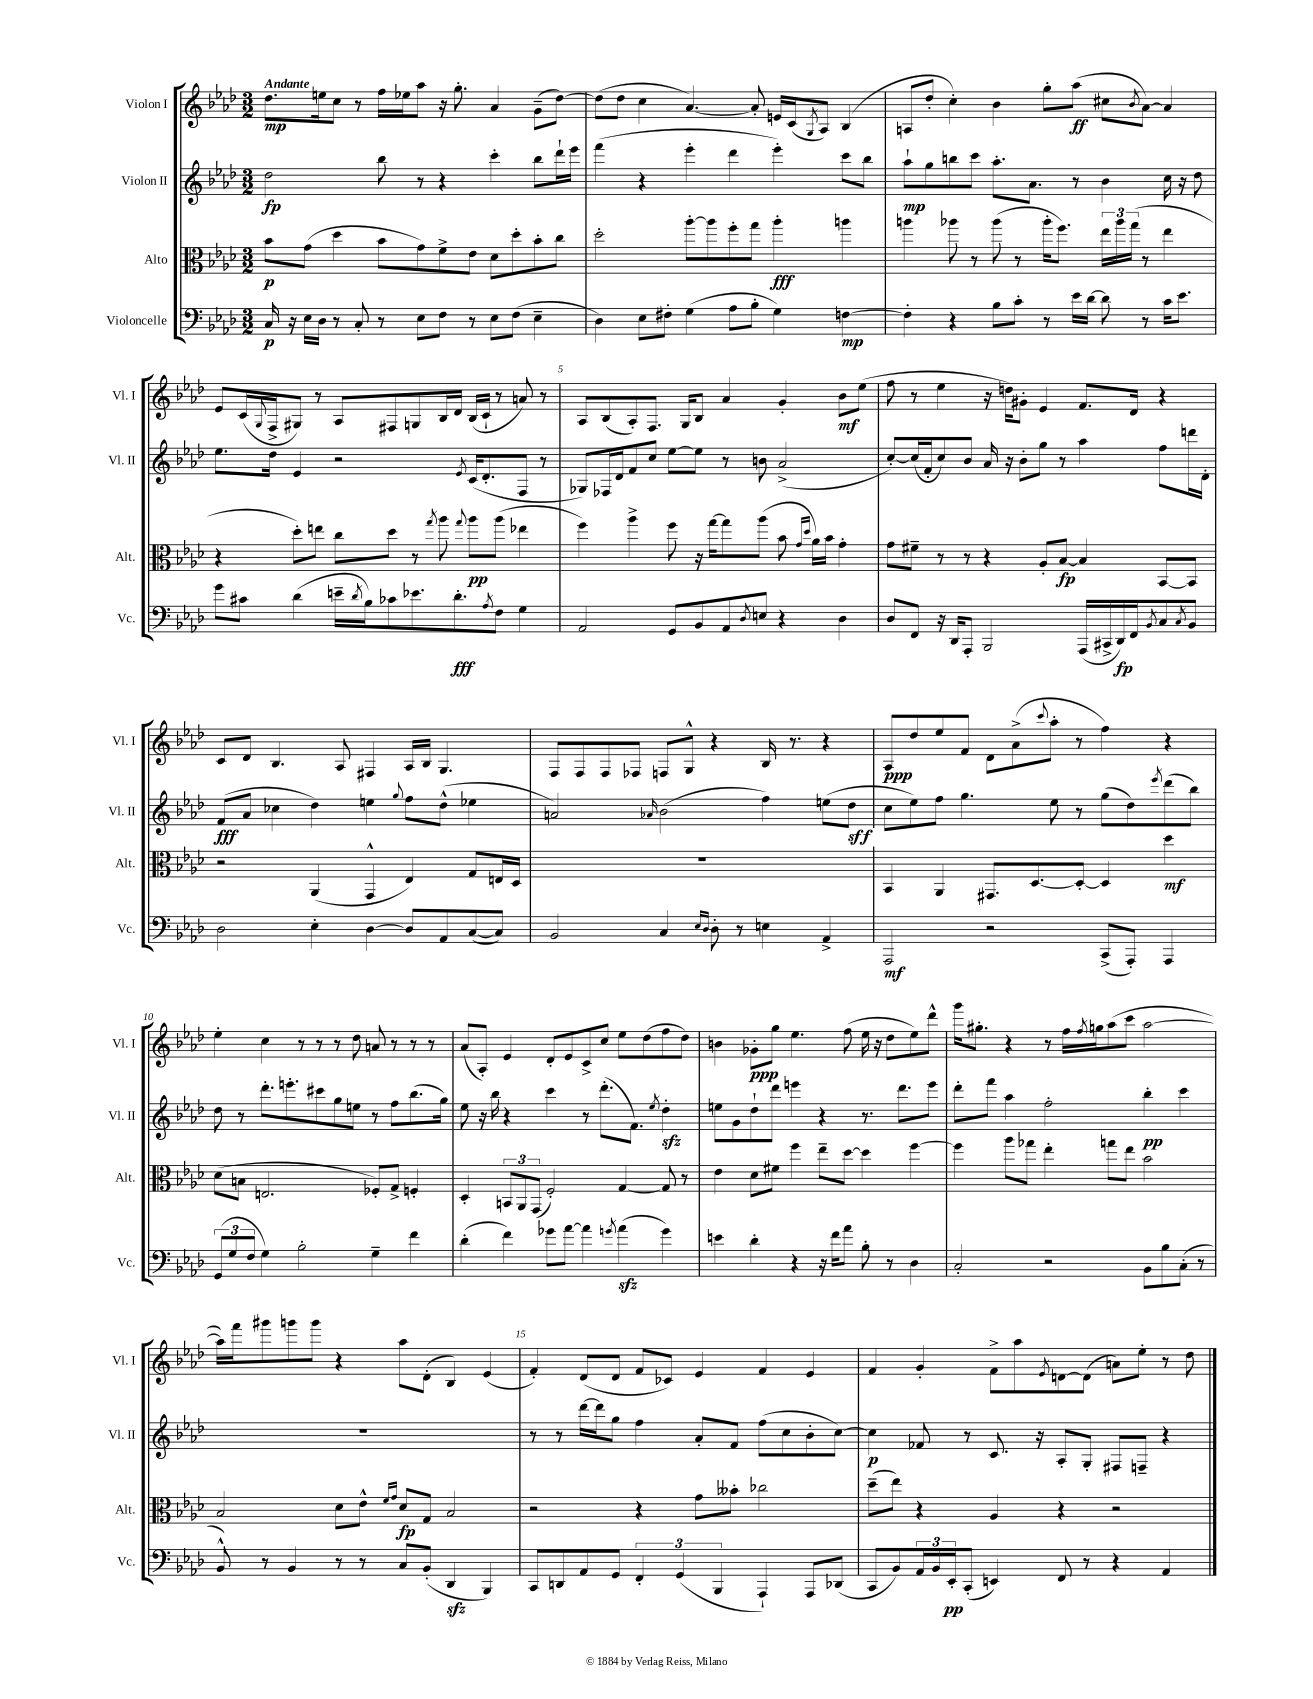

**kern	**kern	**kern	**kern
*staff4	*staff3	*staff2	*staff1
*clefF4	*clefC3	*clefG2	*clefG2
*k[b-e-a-d-]	*k[b-e-a-d-]	*k[b-e-a-d-]	*k[b-e-a-d-]
*M3/2	*M3/2	*M3/2	*M3/2
16C	8b-	2dd-	8.dd-
16r	.	.	.
16E-	(8g	.	.
16D-	.	.	16ee
8r	4dd-	.	8cc
8C'	.	.	8r
8r	8b-	8bb-	16ff
.	.	.	16ee-
8E-	8g)	8r	8aa-
8F	8f^	4r	16r
.	.	.	8.gg'
8r	8e-	.	.
8E-	8d-	4ccc'	4a-
(8F	8dd-'	.	.
4E-~	8b-'	8bb-	(8g~
.	8cc	16ddd-`	[8dd-)
.	.	16eee-	.
=	=	=	=
4D-)	2dd-'	(4fff	(8dd-]
.	.	.	8dd-
8E-	.	4r	4cc
8F#'	.	.	.
(4G	[8aa-'	4eee-'	[4.a-)
.	8aa-]	.	.
8A-	8ff'	4ddd-	.
8B-'	8gg	.	8a-']
4G)	4aa-'	4eee-')	16e
.	.	.	(16c
.	.	.	8qG
.	.	.	8A-)
[4F	4aa	8ccc	(4B-
.	.	8bb-	.
=	=	=	=
4F']	4aa	8aa-`	8A
.	.	8gg	8dd-'
4r	8aa-	8bb	4cc')
.	8r	8ccc	.
8B-	(8aa-	8.aa-'	4b-
8c'	8r	.	.
.	.	8.a-	.
8r	16aa-'	.	8gg'
.	8.ff)	.	.
16e-	.	8r	(8aa-
[16d-	.	.	.
8d-]	24ee-	4b-	8cc#
.	24aa-	.	.
.	(24gg	.	.
.	.	.	8qb-
8r	8r	.	[8a-)
16c	4ee-	16cc	4a-]
8.e-	.	16r	.
.	.	8dd-	.
=	=	=	=
8g	4r	8.ee-	8e-
8c#	.	.	(16c
.	.	.	8qqG
.	.	16dd-	16F^
(4d-	8dd-')	4e-	8G#)
.	8ee	.	8r
16e~	8cc	2r	8A-
8qd-	.	.	.
16B-)	.	.	.
8c-	8dd-	.	8F#
8.e-	8r	.	8G
.	8qgg	.	.
.	8aa-	.	16B-
8.d-'	.	.	16d-
.	8qqgg	8qe-	.
.	8aa-	(16c	(16B-
.	.	8.d-'	16c`
8qA-	.	.	.
8F	(8aa-	.	8r
4G	4ee-	8F	8a)
.	.	8r	8r
=	=	=	=
2AA-	4ff)	8G-)	8A-
.	.	16F-	(8B-
.	.	16d-	.
.	4aa-^	8f	8A-')
.	.	8cc	8.F
8GG	8ff	[8ee-	.
.	.	.	16G
8BB-	16r	8ee-]	8B-
.	[16gg	.	.
8AA-	8gg]	8r	4a-
8qD-	.	.	.
8E	(8aa-	8b	.
4r	8b-	(2a-^	4g'
.	16qqg	.	.
.	16qqdd-	.	.
.	16a-)	.	.
.	16b-	.	.
4D-	4g'	.	8b-
.	.	.	(8ee-
=	=	=	=
8D-	8g	[8cc')	8ff
8FF	8f#~	(16cc]	8r
.	.	16f'	.
16r	8r	8cc)	4ee-
16DD-	.	.	.
8AAA-'	8r	8b-	.
2BBB-	4r	16a-	16r
.	.	16r	16dd)
.	.	8b-'	8g#'
.	8A-'	8gg	4e-
.	[8B-	8r	.
(16AAA-	4B-]	4aa-	8.f
16CC#^	.	.	.
16DD-)	.	.	.
16FF	.	.	16d-
8qBB-	.	.	.
8C	[8BB-	8ff	4r
8qC	.	.	.
8BB-	8BB-]	16ddd	.
.	.	16d-'	.
=	=	=	=
2D-	2r	(8f	8c
.	.	8a-	8d-
.	.	4cc-	4.B-
4E-'	(4AA-	4dd-)	.
.	.	.	8A-
[4D-	4GG^^	4ee	4F#
.	.	8qqgg	.
8D-]	4E-)	8ff	16A-
.	.	.	16B-
8AA-	.	(8dd-^^	4.G
([8C	8G	4ee-	.
8C])	16E	.	.
.	16D-	.	.
=	=	=	=
2BB-	1.r	2a)	8F
.	.	.	8F
.	.	.	8F
.	.	.	8F-
.	.	16qqa-	.
4C	.	(2b-	8F
.	.	.	8G^^
16qqE-	.	.	.
16qqD-	.	.	.
8D-'	.	.	4r
8r	.	.	.
4E	.	4ff)	16B-
.	.	.	8.r
4AA-^	.	(8ee	4r
.	.	8dd-	.
=	=	=	=
2AAA-	4BB-	8cc	8A-
.	.	8ee-)	8dd-
.	4AA-	8ff	8ee-
.	.	4.gg	8f
2r	8.GG#	.	8d-
.	.	.	(8a-^
.	[8.D-	.	.
.	.	.	8qqccc
.	.	8ee-	8aa-'
.	8D-'_	8r	8r
(8CC^	4D-]	(8gg	4ff)
8AAA-')	.	8dd-)	.
.	.	8qeee-	.
4AAA-	4dd-	(8ddd-	4r
.	.	8bb-)	.
=	=	=	=
(12GG	(8d-	8dd-	4ee-'
12G	.	.	.
.	8B	8r	.
12F	.	.	.
4G)	2.E	8.ddd-'	4cc
.	.	8.eee'	.
2B-'	.	.	8r
.	.	8ccc#	8r
.	.	8gg	8r
.	.	8ee	8dd-
4G~	8F-')	8r	8a
.	8G^	8ff	8r
4f	4F'	(8.bb-	8r
.	.	.	8r
.	.	16gg)	.
=	=	=	=
(4d-'	4D-'	8ee-	(8a-
.	.	16r	8A-')
.	.	16bb-	.
4f)	12BB	4r	4e-
.	12AA-	.	.
.	(12GG	.	.
8g-	2F')	4ccc	8d-'
[8a-	.	.	8e-
4a-]	.	8r	8c^
.	.	(8.ddd-'	8cc
8qg	.	.	.
(4a-	[4G	.	8ee-
.	.	8.f)	.
.	.	.	(8dd-
.	.	8qee-	.
4g)	8G]	4dd-'	8ff
.	8r	.	8dd-)
=	=	=	=
4e	4e-	8ee	4b
.	.	8g	.
4d-'	8d-	8dd-`	8g-'
.	8f#	8ddd-	8gg
4r	4ff	4eee	4.ee-
16r	8ee-~	4r	.
16f	.	.	.
8a-	[8dd-	.	(8ff
8B-'	4dd-]	8.r	16ee-
.	.	.	16r
8r	.	.	8dd-
.	.	8.ddd-	.
4D-	[4ff	.	8ee-)
.	.	8eee	8ddd-^^
=	=	=	=
2C'	4ff]	8ddd-'	16ggg
.	.	.	8.gg#'
.	.	8fff	.
.	8aa-	4aa-	4r
.	8gg-	.	.
2r	4ee-'	2ff'	8r
.	.	.	16ff
.	.	.	8qff
.	.	.	16gg
.	8gg	.	(8aa-
.	8ee-	.	8ccc
8BB-	2b-	4bb-'	[2aa-
8B-	.	.	.
(8C'	.	4ccc	.
8r	.	.	.
=	=	=	=
8BB-^^)	2B-	1.r	16aa-])
.	.	.	16fff
8r	.	.	8ggg#
4BB-	.	.	8ggg
.	.	.	8ggg
8r	8d-	.	4r
8r	8e-^^	.	.
.	16qqf	.	.
.	16qqg	.	.
8C	8d-	.	8aa-
(8BB-'	8G	.	(8d-'
4DD-	2B-	.	4B-)
4BBB-)	.	.	(4e-
=	=	=	=
8CC	2r	8r	4f')
8DD	.	8r	.
8AA-	.	[16ddd-	(8d-
.	.	16ddd-]	.
8GG	.	8gg	8d-
6FF'	4r	4ff	8f
.	.	.	8c-)
(6GG	.	.	.
.	8g	8a-'	4e-
6BBB-	.	.	.
.	8b--'	8f	.
4AAA-`)	2cc-	(8ff	4f
.	.	8cc	.
8AAA-	.	8b-'	4e-
(8DD-	.	[8cc)	.
=	=	=	=
8CC	(8dd-~	4cc]	4f
8BB-)	8ee-)	.	.
24AA-	4r	8f-	4g'
24BB-	.	.	.
24EE-'	.	.	.
(8CC'	.	8r	.
4EE)	4A-	8.c	8f^
.	.	.	8aa-
.	.	16r	.
.	.	.	8qe-
8FF	4r	8A-'	[8d
8r	.	8G'	(8d]
4r	2r	8F#	8a)
.	.	8F~	8ee-'
4AA-	.	4r	8r
.	.	.	8dd-
==	==	==	==
*-	*-	*-	*-
